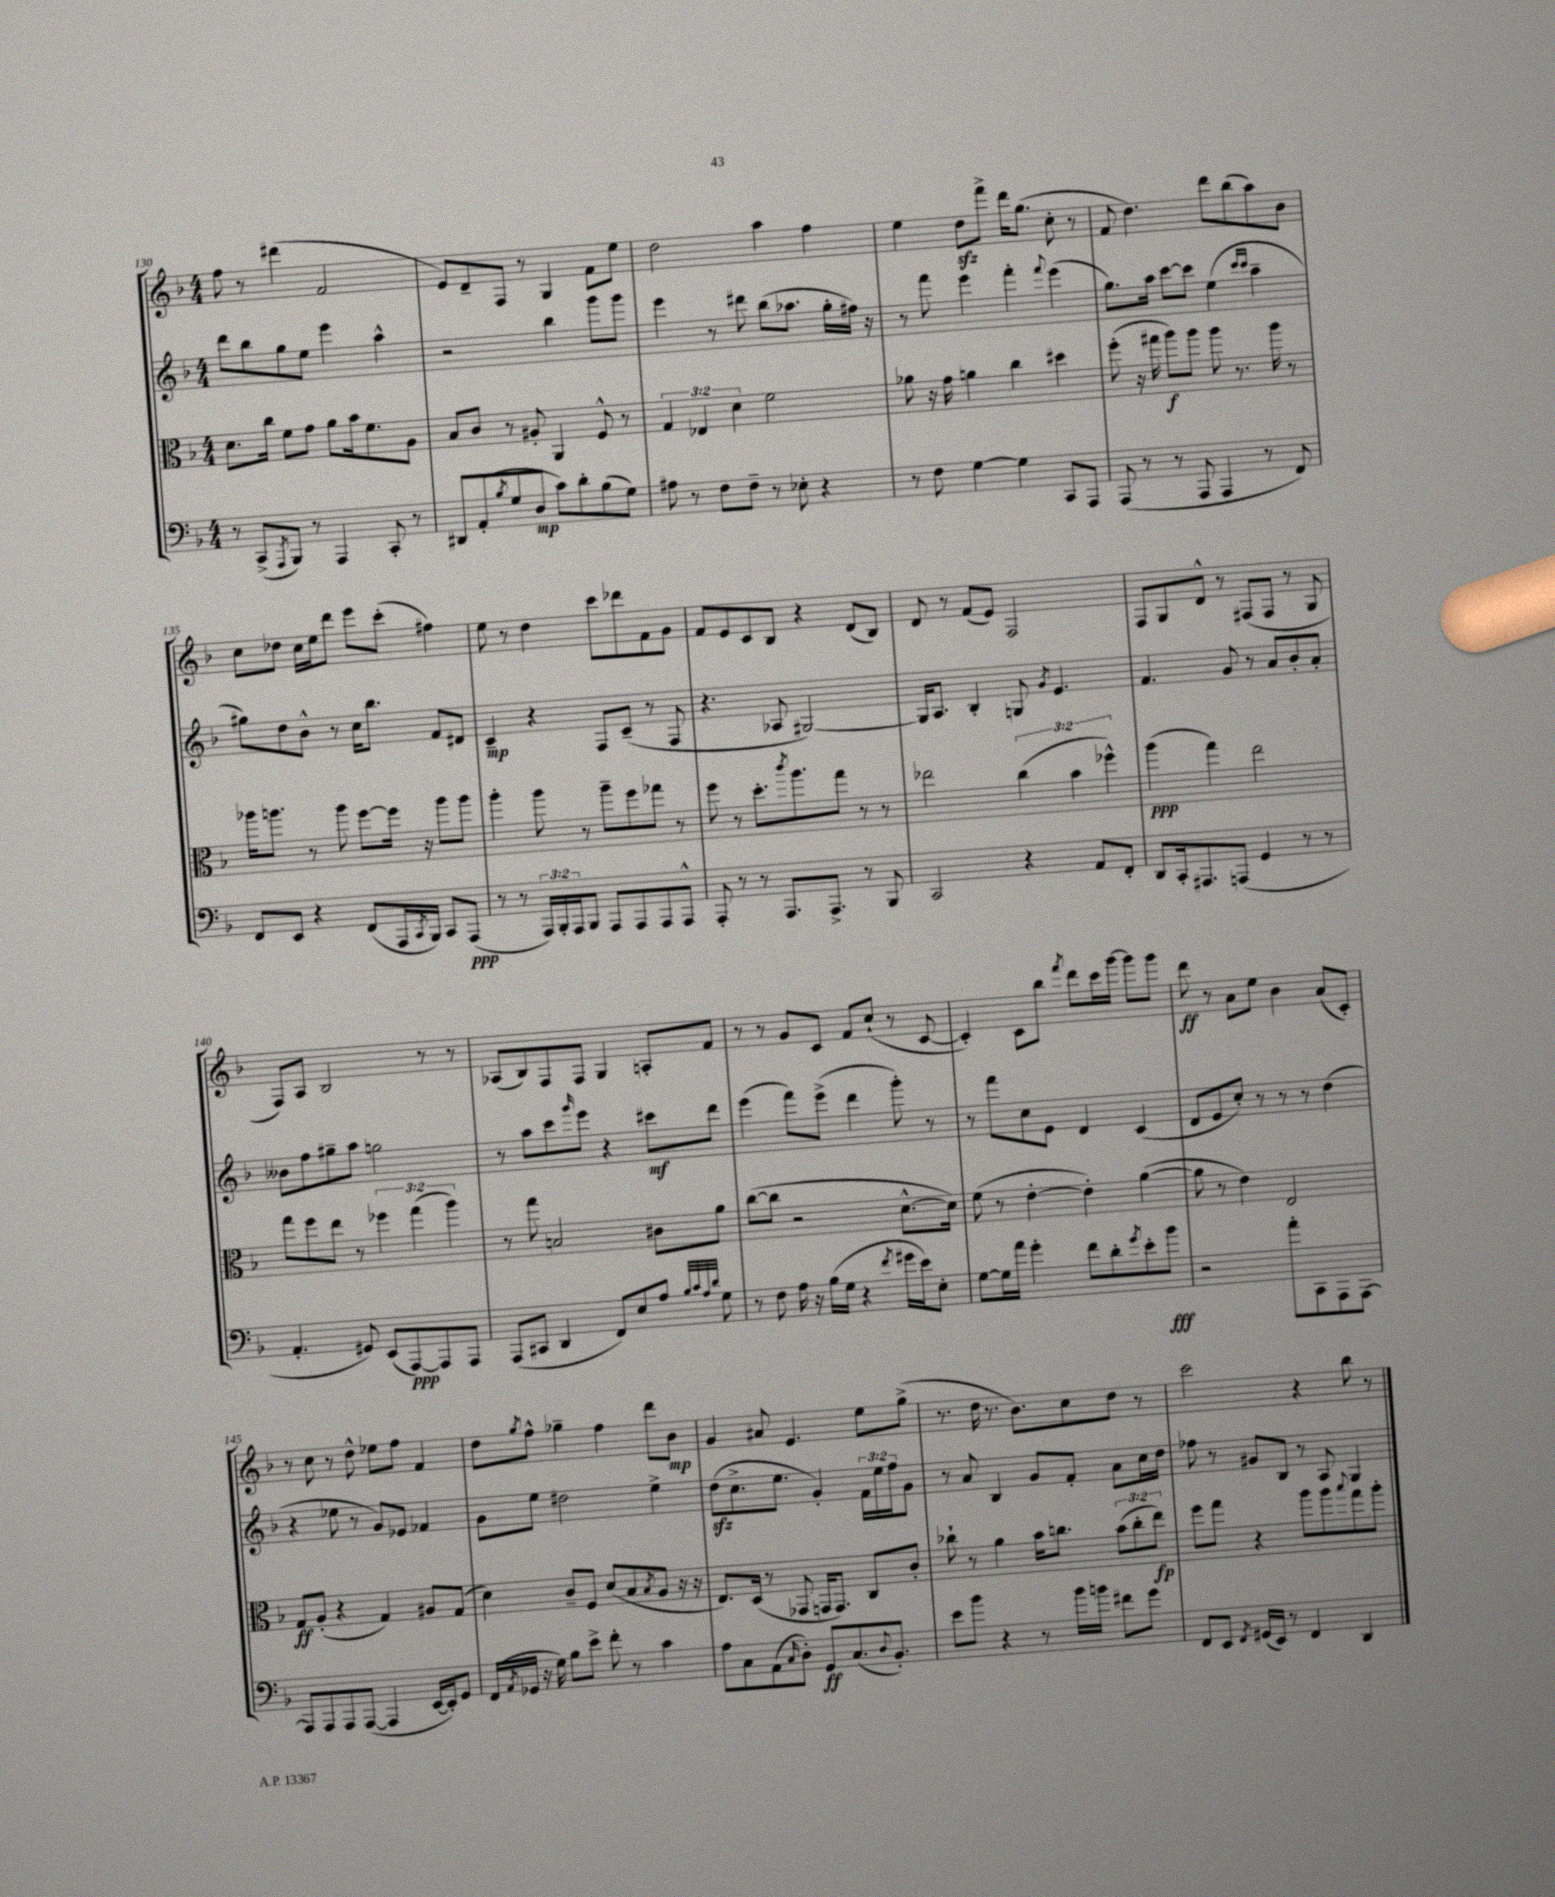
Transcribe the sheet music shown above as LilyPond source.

<<
\new StaffGroup <<
\new Staff = "s0" {
    \clef treble \key f \major \numericTimeSignature \time 4/4
    f''8 r8 dis'''4( f'2 |
    e'8) d'8-- f8 r8 g4 f'8 e''8 |
    d''2 a''4 f''4 |
    e''4 d''8\sfz f'''8-> d'''16 g''8.( c''8-. r8 |
    f'8 d''4.) d'''8 bes''8( a''8) bes'8 |
    c''8 des''8 c''16 e''16 d'''8 e'''8 c'''8-.( fis''4) |
    e''8 r8 d''4 c'''8 des'''8 f'8 g'8 |
    f'8 e'8 c'8 bes8 r4 d'8( bes8) |
    d'8 r8 f'8( e'8) f2 |
    f8 g8 d'8-^ r8 fis8( fis8 r8 g8 |
    f8) a8 bes2 r8 r8 |
    aes8( bes8) f8 f8 g4 a8-. f'8 |
    r8 r8 g'8 c'8 f'8 c''8-!( r8 c'8~ |
    c'4-.) c'8 bes''8 \acciaccatura { f'''8 } d'''8 c'''16 g'''16~ g'''8 g'''8 |
    d'''8\ff r8 a'8 e''8 bes'4 a'8( c'8-.) |
    r8 c''8 r8 d''8-^ ees''8 f''8 f'4 |
    d''8 \acciaccatura { g''8 } f''8-^ ges''4-- f''4 d'''8 bes'8\mp |
    g'4 ais'8 e'4. e''8 g''8->( |
    r8. d''16 r8. bes'8.) c''8 d''8 r8 |
    c'''2 r4 bes''8 r8 \bar "|." |
}
\new Staff = "s1" {
    \clef treble \key f \major \numericTimeSignature \time 4/4 \override Staff.TupletNumber.text = #tuplet-number::calc-fraction-text
    d'''8 bes''8 g''8 e''8 e'''4 a''4-^ |
    r2 bes''4 g'''8 g'''8 |
    e'''4 r8 dis'''8 bes''8( aes''8. g''16-. fis''16) r16 |
    r8 f'''8 e'''4 f'''4-. \appoggiatura { f'''8 } e'''4( |
    g''8.) a''16 c'''8~ c'''8 e''4( \grace { c'''16 c'''16 } a''4-- |
    gis''8) d''8 bes'8-^ r8 c''16 bes''8. f'8 dis'8 |
    c'4--\mp r4 f8 c'8--( r8 f8 |
    r4. aes8 gis2~) |
    gis16 a8. bes4-. g8 \acciaccatura { g'8 } e'4. |
    f'4. g'8 r8 a'8 bes'8-. a'8-. |
    beses'8 f''8 gis''8-- a''8 g''2 |
    r8 a''8 c'''8 \grace { g'''16 } e'''8 r4 cis'''8\mf d'''8 |
    e'''4( f'''8) e'''8->( d'''4 g'''8-.) r8 |
    r8 f'''8 c''8 e'8 d'4 c'4( |
    d'8 e'8 c''8-.) r8 r8 r8 d''4( |
    r4 ees''8 r8 g'8) ees'8 fes'4 |
    g'8 e''8 dis''2 e''4-> |
    d''8\sfz( c''8.-> e''8. g'4-.) \tuplet 3/2 { f'16 e''16 f''16 } g'8 |
    r8 a'8 bes4 g'8 f'8-. a'8 c''16 d''16 |
    fes''8 r8 gis'8 bes8 r8 a8 g4 \bar "|." |
}
\new Staff = "s2" {
    \clef alto \key f \major \numericTimeSignature \time 4/4 \override Staff.TupletNumber.text = #tuplet-number::calc-fraction-text
    d'8. c''16 f'8 g'8 a'8 bes'16 f'8. a8 |
    bes8 c'8 r8 ais8-. a,4 f8-^ r8 |
    \tuplet 3/2 { g4 ees4 d'4 } f'2 |
    aes'8 r16 g'16 a'4 c''4 dis''4 |
    f''8-.( r16 gis''16 a''8\f) a''8 a''8 r8. a''16 r8 |
    aes''16 a''8. r8 a''8 f''8~ f''16 r16 a''8 a''8 |
    a''4-. a''8 r8 a''8-- f''8 ges''8 r8 |
    f''8 r8 d''8.-. \acciaccatura { c'''8 } a''8. g''8 r8 r8 |
    ees''2 \tuplet 3/2 { c''4( bes'4 fes''4-^) } |
    a''4\ppp( g''4) e''2 |
    g''8 f''8 e''8 r8 \tuplet 3/2 { fes''4 g''4( a''4) } |
    r8 g''8 b2 cis'8 a'8 |
    c''8~( c''8 r2 d'8.~-^ d'16) |
    f'8( r8 e'4~-. e'4-.) a'4~( |
    a'8 r8 e'4) e2 |
    g8\ff a8-.( r4 g4) ais8 g8( |
    d'4) c'8-- f8 d'8( bes8 \acciaccatura { bes8 } a8 r16 r16 |
    e8.) d16( r8 ges,8 g,16 g,8.) c8 c'8-. |
    ces''8-! r8 a'4 bes'16 c''8. \tuplet 3/2 { bes'8( c''8-. e''8\fp) } |
    f''8 g''8 r4 a''8 a''8 \appoggiatura { bes''8 } g''8 a''8-. \bar "|." |
}
\new Staff = "s3" {
    \clef bass \key f \major \numericTimeSignature \time 4/4 \override Staff.TupletNumber.text = #tuplet-number::calc-fraction-text
    r8 c,8->( \acciaccatura { a,,8 } bes,,8) r8 a,,4 c,8-. r8 |
    dis,8 a,8-.( \acciaccatura { bes8 } g8 d8\mp c'8) d'8-. bes8( g8) |
    ais8 r8 f8 f8-- r8 ees8-. r4 |
    r8 f8 g4~ g4 c,8 a,,8 |
    a,,8( r8 r8 a,,8 a,,4 r8 f,8) |
    f,8 e,8 r4 f,8( a,,16 \acciaccatura { c,8 } bes,,16) c,8 a,,8\ppp( |
    r8 r8 \tuplet 3/2 { a,,16) bes,,16-. a,,16 } bes,,8 a,,8 a,,8 a,,8 a,,8-^ |
    a,,8-. r8 r8 a,,8. a,,8.-> r8 bes,,8 |
    c,2 r4 a,8 f,8-. |
    d,8 c,16-. ais,,8. a,,8( g,4 r8 r8 |
    a,4.-. gis,8) e,8( a,,8~\ppp) a,,8 a,,8 |
    a,,8( cis,8 d,4 f,8) e8 a8 \grace { bes32 c'32 a32 d'32 } g8 |
    r8 f8 a16 r16 bes16( g16 r4 \acciaccatura { f'8 } gis'16 e'16) e8-. |
    g8~ g16 a'16 g'4-. f'8 d'8-. \acciaccatura { g'8 } e'8-. bes'8\fff |
    r2 a'8-. c,8 a,,8 a,,8~ |
    a,,8 a,,8 a,,8 a,,8~( a,,4 e,16~ e,16-.) g,8 |
    f,16( \acciaccatura { a,8 } ges,16 r16 g16) bes8 e'8-> f'8-. r8 c'4 |
    a8 c8 a,8( \grace { c16 } d8-.) g,8\ff c8.( \appoggiatura { d8 } bes,8.-.) |
    e'8 bes'8 r4 r8 bes'16 b'16 fis'8 g'8 |
    f,8 e,8 \acciaccatura { f,8 } gis,16( e,16) r8 f,4 d,4 \bar "|." |
}
>>
>>
\layout { \context { \Score currentBarNumber = #130 } }
